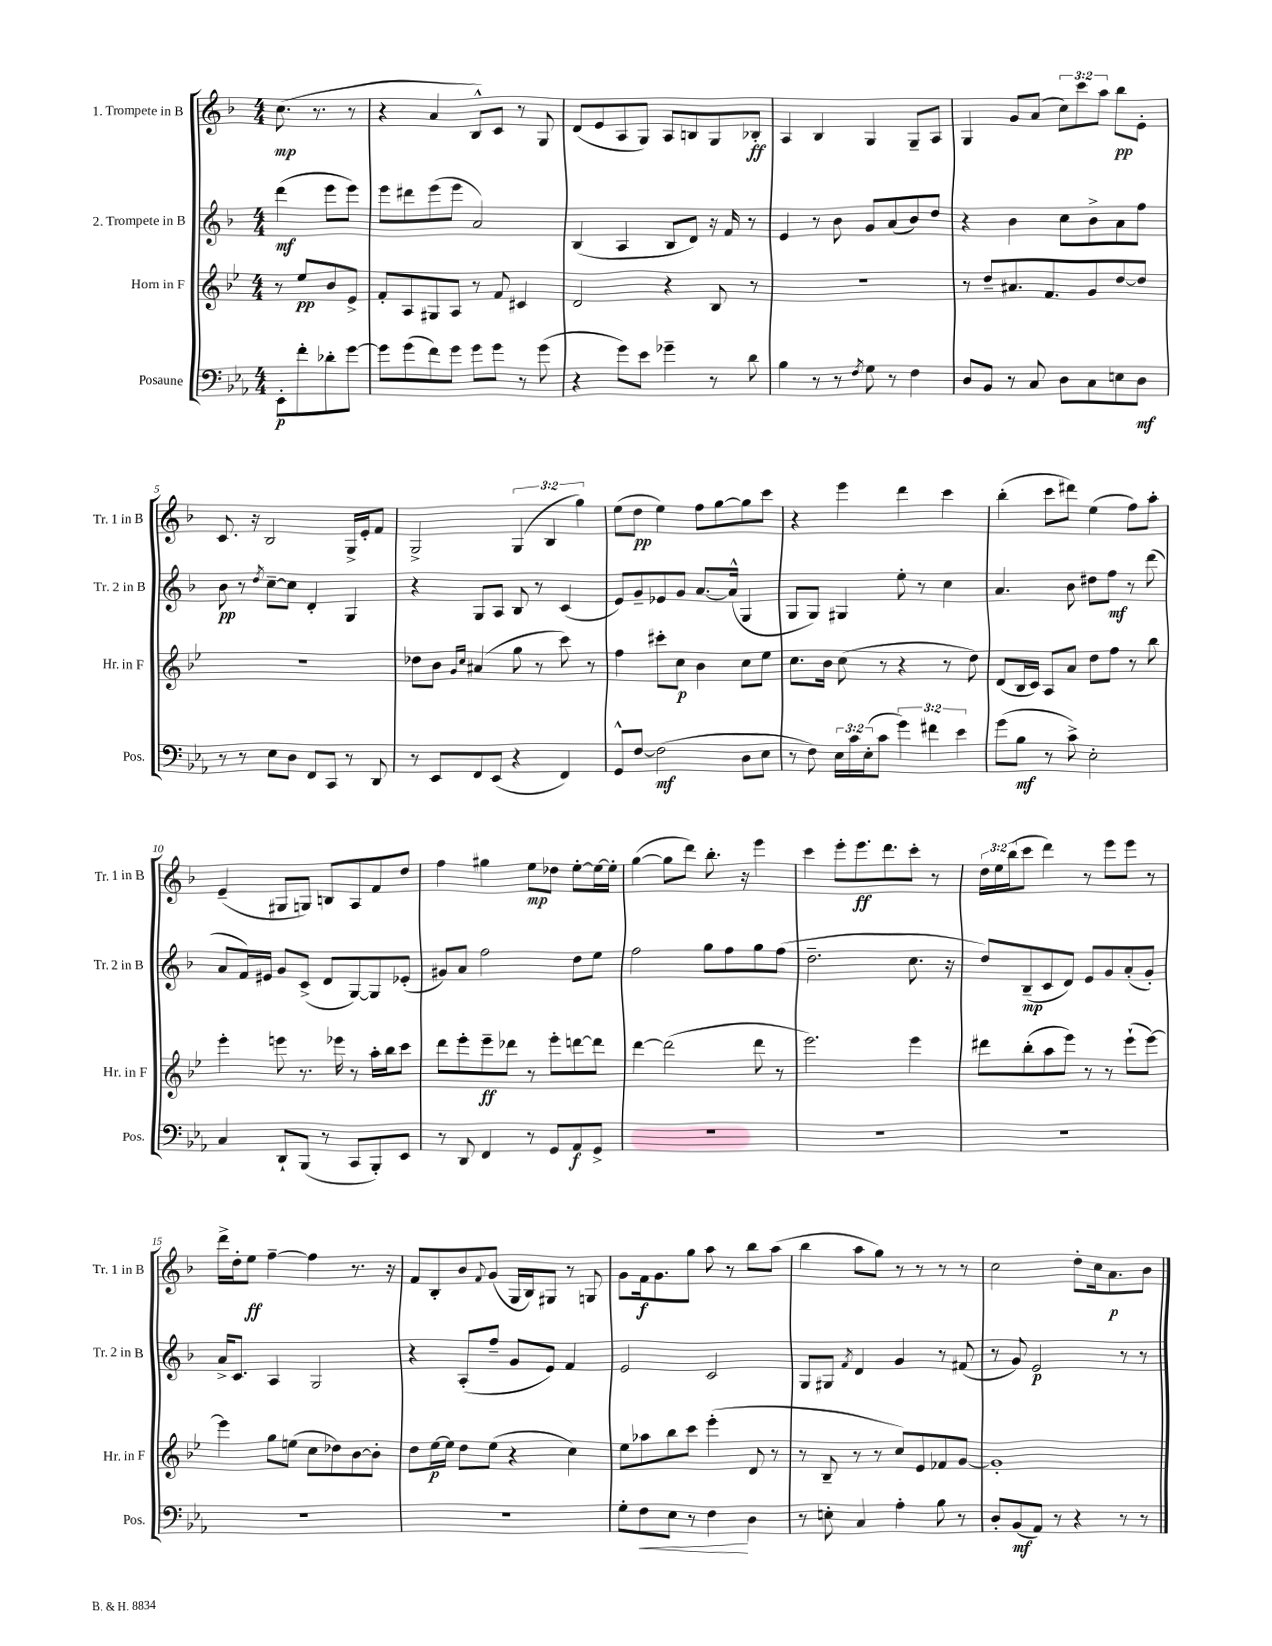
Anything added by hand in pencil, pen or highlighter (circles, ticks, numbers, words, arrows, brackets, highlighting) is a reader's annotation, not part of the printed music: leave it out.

**kern	**kern	**kern	**kern
*staff4	*staff3	*staff2	*staff1
*clefF4	*clefG2	*clefG2	*clefG2
*k[b-e-a-]	*k[b-e-]	*k[b-]	*k[b-]
*M4/4	*M4/4	*M4/4	*M4/4
8EE-'	8r	(4ddd	(8.cc
8f'	8ee-	.	.
.	.	.	8.r
8d-'	8b-	8eee	.
[8g	8e-^	8eee)	8r
=	=	=	=
8g]	8f'	8eee	4r
(8g	8A	8ddd#	.
8f)	8G#	(8eee	4a
8g	8A	8eee	.
8g	8r	2a)	8B-^^)
8g	8f	.	8c
8r	4c#	.	8r
(8g	.	.	8G
=	=	=	=
4r	2d	(4B-	(8d
.	.	.	8e
8g)	.	4A	8A
8e-	.	.	8G)
4g-~	4r	8B-	8A
.	.	8d)	8B
8r	8B-	16r	8G
.	.	16f	.
8d	8r	8r	8B-'
=	=	=	=
4B-	1r	4e	4A
8r	.	8r	4B-
8r	.	8b-	.
8qF	.	.	.
8G	.	8g	4G
8r	.	(8a	.
4F	.	8b-)	8G~
.	.	8dd	8A
=	=	=	=
8D	8r	4r	4G
8BB-	8dd~	.	.
8r	8.a#	4b-	8g
8C	.	.	(8a
.	8.f	.	.
8D	.	8cc	12cc)
.	.	.	12ccc
8C	8g	8b-^	.
.	.	.	12aa
8E	[8dd	8a	8bb-
8D	8dd]	8ff	8e'
=	=	=	=
8r	1r	8b-	8.c
8r	.	8r	.
.	.	.	16r
.	.	8qdd	.
8E-	.	[8cc~	2B-
8D	.	8cc]	.
8FF	.	4d'	.
8CC	.	.	.
8r	.	4G	16G^
.	.	.	16e'
8DD	.	.	8f
=	=	=	=
8r	8dd-	4r	2G^
8EE-	8b-	.	.
.	16qqg	.	.
.	16qqcc	.	.
8FF	(4a#	8G	.
(8EE-	.	8A	.
4r	8gg	8B-	(6G
.	8r	8r	.
.	.	.	6B-
4FF)	8ccc)	(4c	.
.	.	.	6gg)
.	8r	.	.
=	=	=	=
8GG^^	4ff	8e)	(8ee
[8F	.	8g~	8dd
(2F]	8ccc#'	8e-	4ee)
.	8cc	8g	.
.	4b-	[8.a	8ff
.	.	.	[8gg
.	.	(16a^^]	.
8D	8cc	4G	8gg]
8E-	8ee-	.	8ccc
=	=	=	=
8r	8.cc	8G	4r
8F)	.	8G)	.
.	16b-	.	.
24E-	(8cc	4G#	4eee
24c	.	.	.
(24E-'	.	.	.
8c	8r	.	.
6g)	4r	8ee'	4ddd
.	.	8r	.
6f#	.	.	.
.	8r	4cc	4ccc
6e-	.	.	.
.	8dd)	.	.
=	=	=	=
(8g	(8d	4.a	(4bb-'
8B-	16B-	.	.
.	16c)	.	.
8r	8A	.	8ccc
8c^)	8a	8b-	8ddd#)
2E-'	8dd	8dd#	(4ee
.	8ff	8ff	.
.	8r	8r	8ff)
.	8bb-	(8ddd	8aa'
=	=	=	=
4C	4eee-'	8a	(4e~
.	.	16f)	.
.	.	16e#	.
8DD`	8eee	8g	8G#
(8BBB-	8.r	(8c^	8G)
8r	.	8d	8B
.	16eee-	.	.
8CC	8r	[8G)	8A
8BBB-')	16aa'	8G]	8f
.	16bb-	.	.
8EE-	8ccc	(8e-'	8dd
=	=	=	=
8r	8ddd	8g#)	4ff
8DD	8eee-'	8a	.
4FF	8eee-~	2ff	4gg#
.	8ddd-	.	.
8r	8r	.	8ee
8GG	8eee-'	.	8dd-
8AA-	[8ddd	8dd	[8ee'
8GG^	8ddd]	8ee	16ee_
.	.	.	16ee']
=	=	=	=
1r	[4ddd	2ff	([4gg
.	(2ddd]	.	8gg]
.	.	.	8ddd)
.	.	8gg	8.bb-'
.	.	8ff	.
.	.	.	16r
.	8ddd	8gg	4eee
.	8r	(8ff	.
=	=	=	=
1r	2.eee-)	2.dd~	4ccc
.	.	.	8eee'
.	.	.	8.eee
.	.	.	8.ddd
.	4eee-	8.cc	8ccc'
.	.	.	8r
.	.	16r	.
=	=	=	=
1r	8ddd#	8dd)	24dd
.	.	.	24ee
.	.	.	(24bb-
.	(8bb-'	(8B-~	8ccc
.	8aa	8c	4ddd)
.	8eee-)	8d)	.
.	8r	8e	8r
.	8r	8g	8eee
.	(8eee-`	(8a'	8eee
.	[8eee-)	8g')	8r
=	=	=	=
1r	4eee-]	16a^	16ddd^
.	.	8.c	16dd'
.	.	.	8ee
.	8gg	4A	[4ff~
.	(8ee	.	.
.	8cc	2G	4ff]
.	8dd-)	.	.
.	[8b-	.	8.r
.	8b-']	.	.
.	.	.	16r
=	=	=	=
1r	8dd	4r	8f
.	[16ee-	.	8B-'
.	16ee-]	.	.
.	8dd	(8A'	8b-
.	.	.	8qqf
.	(8ee-	8ff~	(8g
.	4r	8g	16G
.	.	.	16B-)
.	.	8e)	8G#
.	4cc)	4f	8r
.	.	.	8G
=	=	=	=
8G'	8ee-	2e	8g
8F	8aa-	.	16f
.	.	.	8.g
8E-	8bb-	.	.
8r	8ccc	.	8gg
4F	(4eee-'	2c	8aa
.	.	.	8r
4D	8d	.	8bb-
.	8r	.	(8aa
=	=	=	=
8r	8r	8G	4bb-
8E'	8B-~	8G#	.
.	.	8qf	.
4C	8r	4d	8aa
.	8r	.	8gg)
4A-'	8cc)	4g	8r
.	8e-	.	8r
8B-	8f-	8r	8r
8r	[8g	(8f#	8r
=	=	=	=
8D'	1g']	8r	2cc
(8BB-	.	8g)	.
8AA-)	.	2e	.
8r	.	.	.
4r	.	.	8dd'
.	.	.	16cc
.	.	.	8.a
8r	.	8r	.
8r	.	8r	8b-
==	==	==	==
*-	*-	*-	*-
